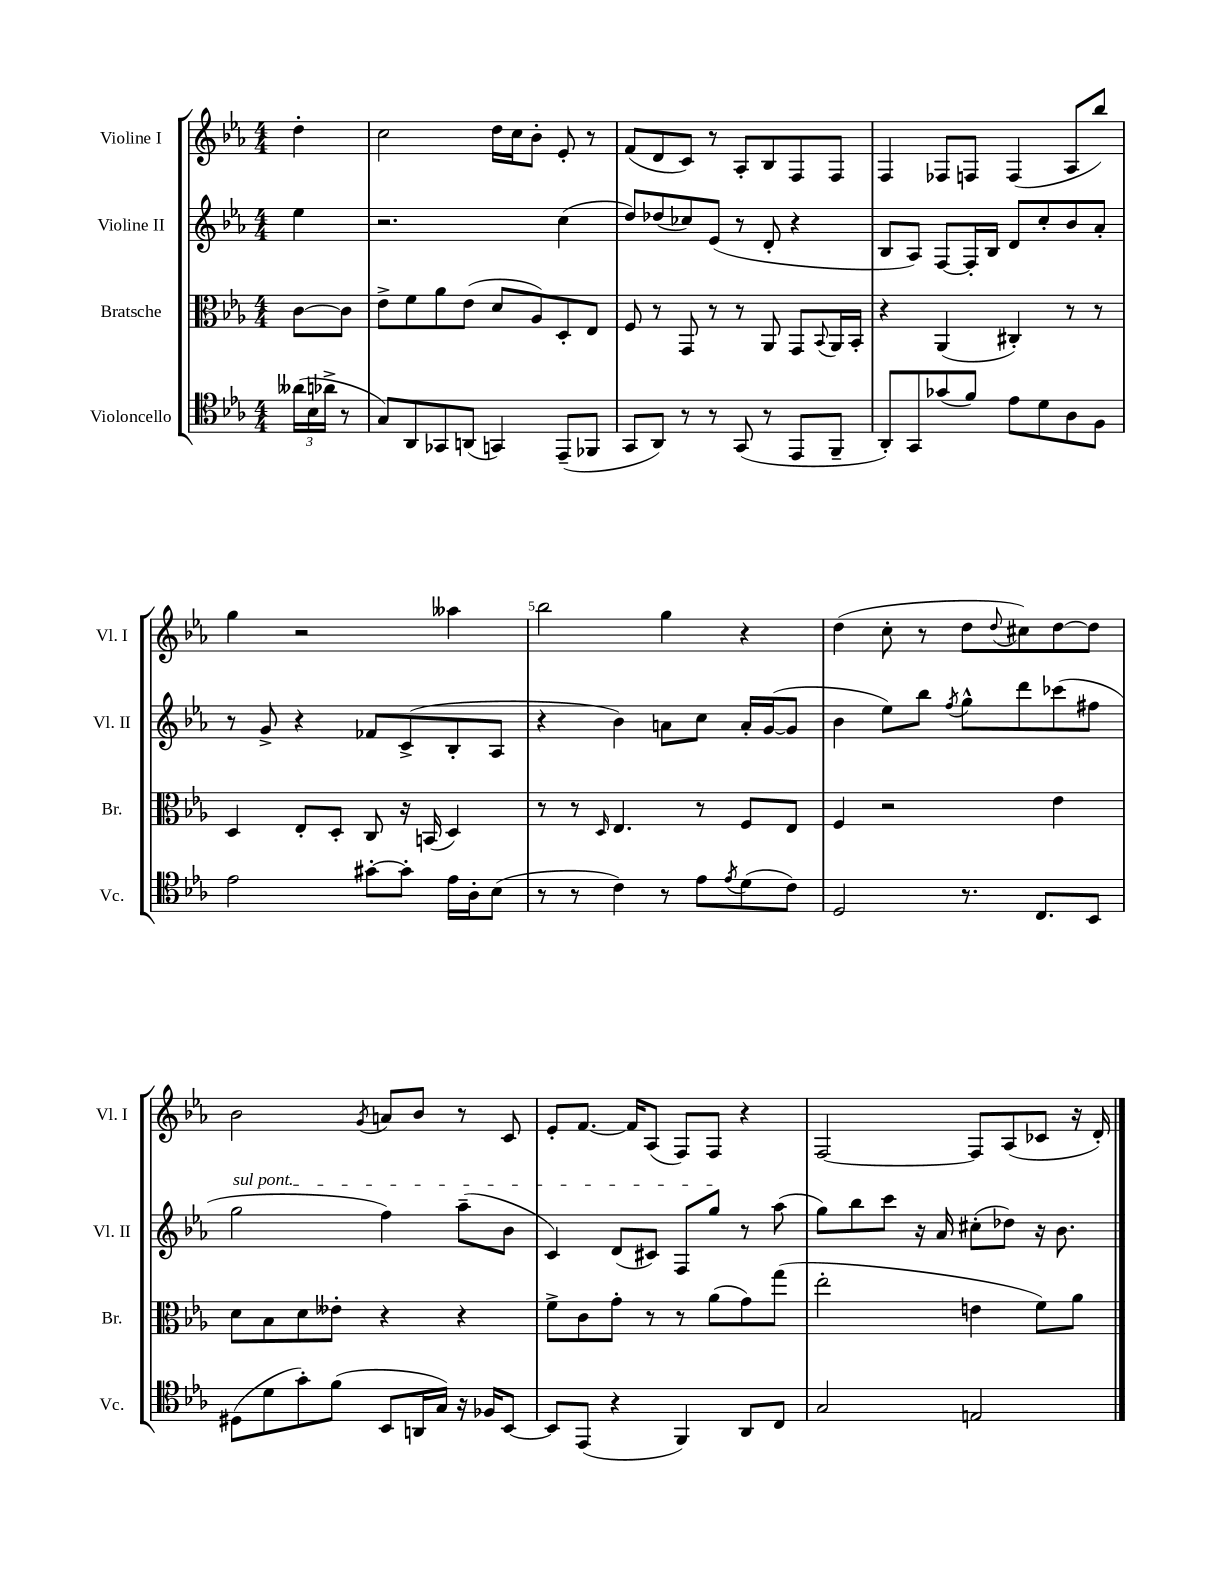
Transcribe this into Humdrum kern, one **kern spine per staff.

**kern	**kern	**kern	**kern
*staff4	*staff3	*staff2	*staff1
*clefC4	*clefC3	*clefG2	*clefG2
*k[b-e-a-]	*k[b-e-a-]	*k[b-e-a-]	*k[b-e-a-]
*M4/4	*M4/4	*M4/4	*M4/4
(24a--\LL	[8c\L	4ee-\	4dd'\
24B-\	.	.	.
24a-^\JJ	.	.	.
8r	8c\]J	.	.
=	=	=	=
8G/L)	8e-^\L	2.r	2cc\
8AA-/	8f\	.	.
8GG-/	8a-\	.	.
(8AA/J	(8e-\J	.	.
4GG/)	8d/L	.	16dd\LL
.	.	.	16cc\J
.	8A-/)	.	8b-'\J
(8EE-~/L	8D'/	(4cc\	8e-'/
8FF-/J	8E-/J	.	8r
=	=	=	=
8GG/L	8F/	8dd/L)	(8f/L
8AA-/J)	8r	(8dd-/	8d/
8r	8GG/	8cc-/)	8c/J)
8r	8r	(8e-/J	8r
(8GG/	8r	8r	8A-'/L
8r	8AA-/	8d'/	8B-/
8EE-/L	8GG/L	4r	8F/
.	8qqBB-/	.	.
8FF~/J	16AA-/L	.	8F/J
.	16BB-'/JJ	.	.
=	=	=	=
8AA-'/L)	4r	8B-/L	4F/
8GG/	.	8A-/J)	.
(8g-/	(4AA-/	[8F/L	8F-/L
8f/J)	.	16F'/]L	8F/J
.	.	16B-/JJ	.
8e-\L	4C#'/)	8d/L	(4F/
8d\	.	8cc'/	.
8A-\	8r	8b-/	8A-/L
8F\J	8r	8a-'/J	8bb-/J)
=	=	=	=
2e-\	4D/	8r	4gg\
.	.	8g^/	.
.	8E-'/L	4r	2r
.	8D'/J	.	.
[8g#'\L	8C/	8f-/L	.
8g#'\]J	16r	(8c^/	.
.	(16BB/	.	.
16e-\LL	4D/)	8B-'/	4aa--\
16A-'\J	.	.	.
(8B-\J	.	8A-/J	.
=	=	=	=
8r	8r	4r	2bb-\
8r	8r	.	.
.	16qqD/	.	.
4c\)	4.E-/	4b-\)	.
8r	.	8a\L	4gg\
8e-\L	8r	8cc\J	.
8qe-/	.	.	.
(8d\	8F/L	16a'/LL	4r
.	.	([16g/J	.
8c\J)	8E-/J	8g/]J	.
=	=	=	=
2D/	4F/	4b-\	(4dd\
.	2r	8ee-\L)	8cc'\
.	.	8bb-\J	8r
.	.	8qff/	.
8.r	.	8gg^^\L	8dd\L
.	.	.	8qqdd/
.	.	8ddd\	8cc#\)
8.C/L	.	.	.
.	4e-\	(8ccc-\	[8dd\
8BB-/J	.	8ff#\J	8dd\]J
=	=	=	=
(8D#\L	8d\L	2gg\	2b-\
8d\	8B-\	.	.
8g'\)	8d\	.	.
(8f\J	8e--'\J	.	.
.	.	.	8qg/
8BB-/L	4r	4ff\)	8a/L
16AA/L	.	.	8b-/J
16G/JJ)	.	.	.
16r	4r	(8aa-~\L	8r
16F-/LK	.	.	.
[8BB-/J	.	8b-\J	8c/
=	=	=	=
8BB-/]L	8f^\L	4c/)	8e-'/L
(8EE-/J	8c\	.	[8.f/J
4r	8g'\J	(8d/L	.
.	.	.	16f/]LK
.	8r	8c#/J)	(8A-/J
4FF/)	8r	8F/L	8F/L)
.	(8a-\L	8gg/J	8F/J
8AA-/L	8g\)	8r	4r
8C/J	(8gg\J	(8aa-\	.
=	=	=	=
2G/	2ee-'\	8gg\L)	[2F/
.	.	8bb-\	.
.	.	8ccc\J	.
.	.	16r	.
.	.	16a-/	.
2E/	4e\	(8cc#'\L	8F/]L
.	.	8dd-\J)	(8A-/
.	8f\L)	16r	8c-/J
.	.	8.b-\	.
.	8a-\J	.	16r
.	.	.	16d'/)
==	==	==	==
*-	*-	*-	*-
